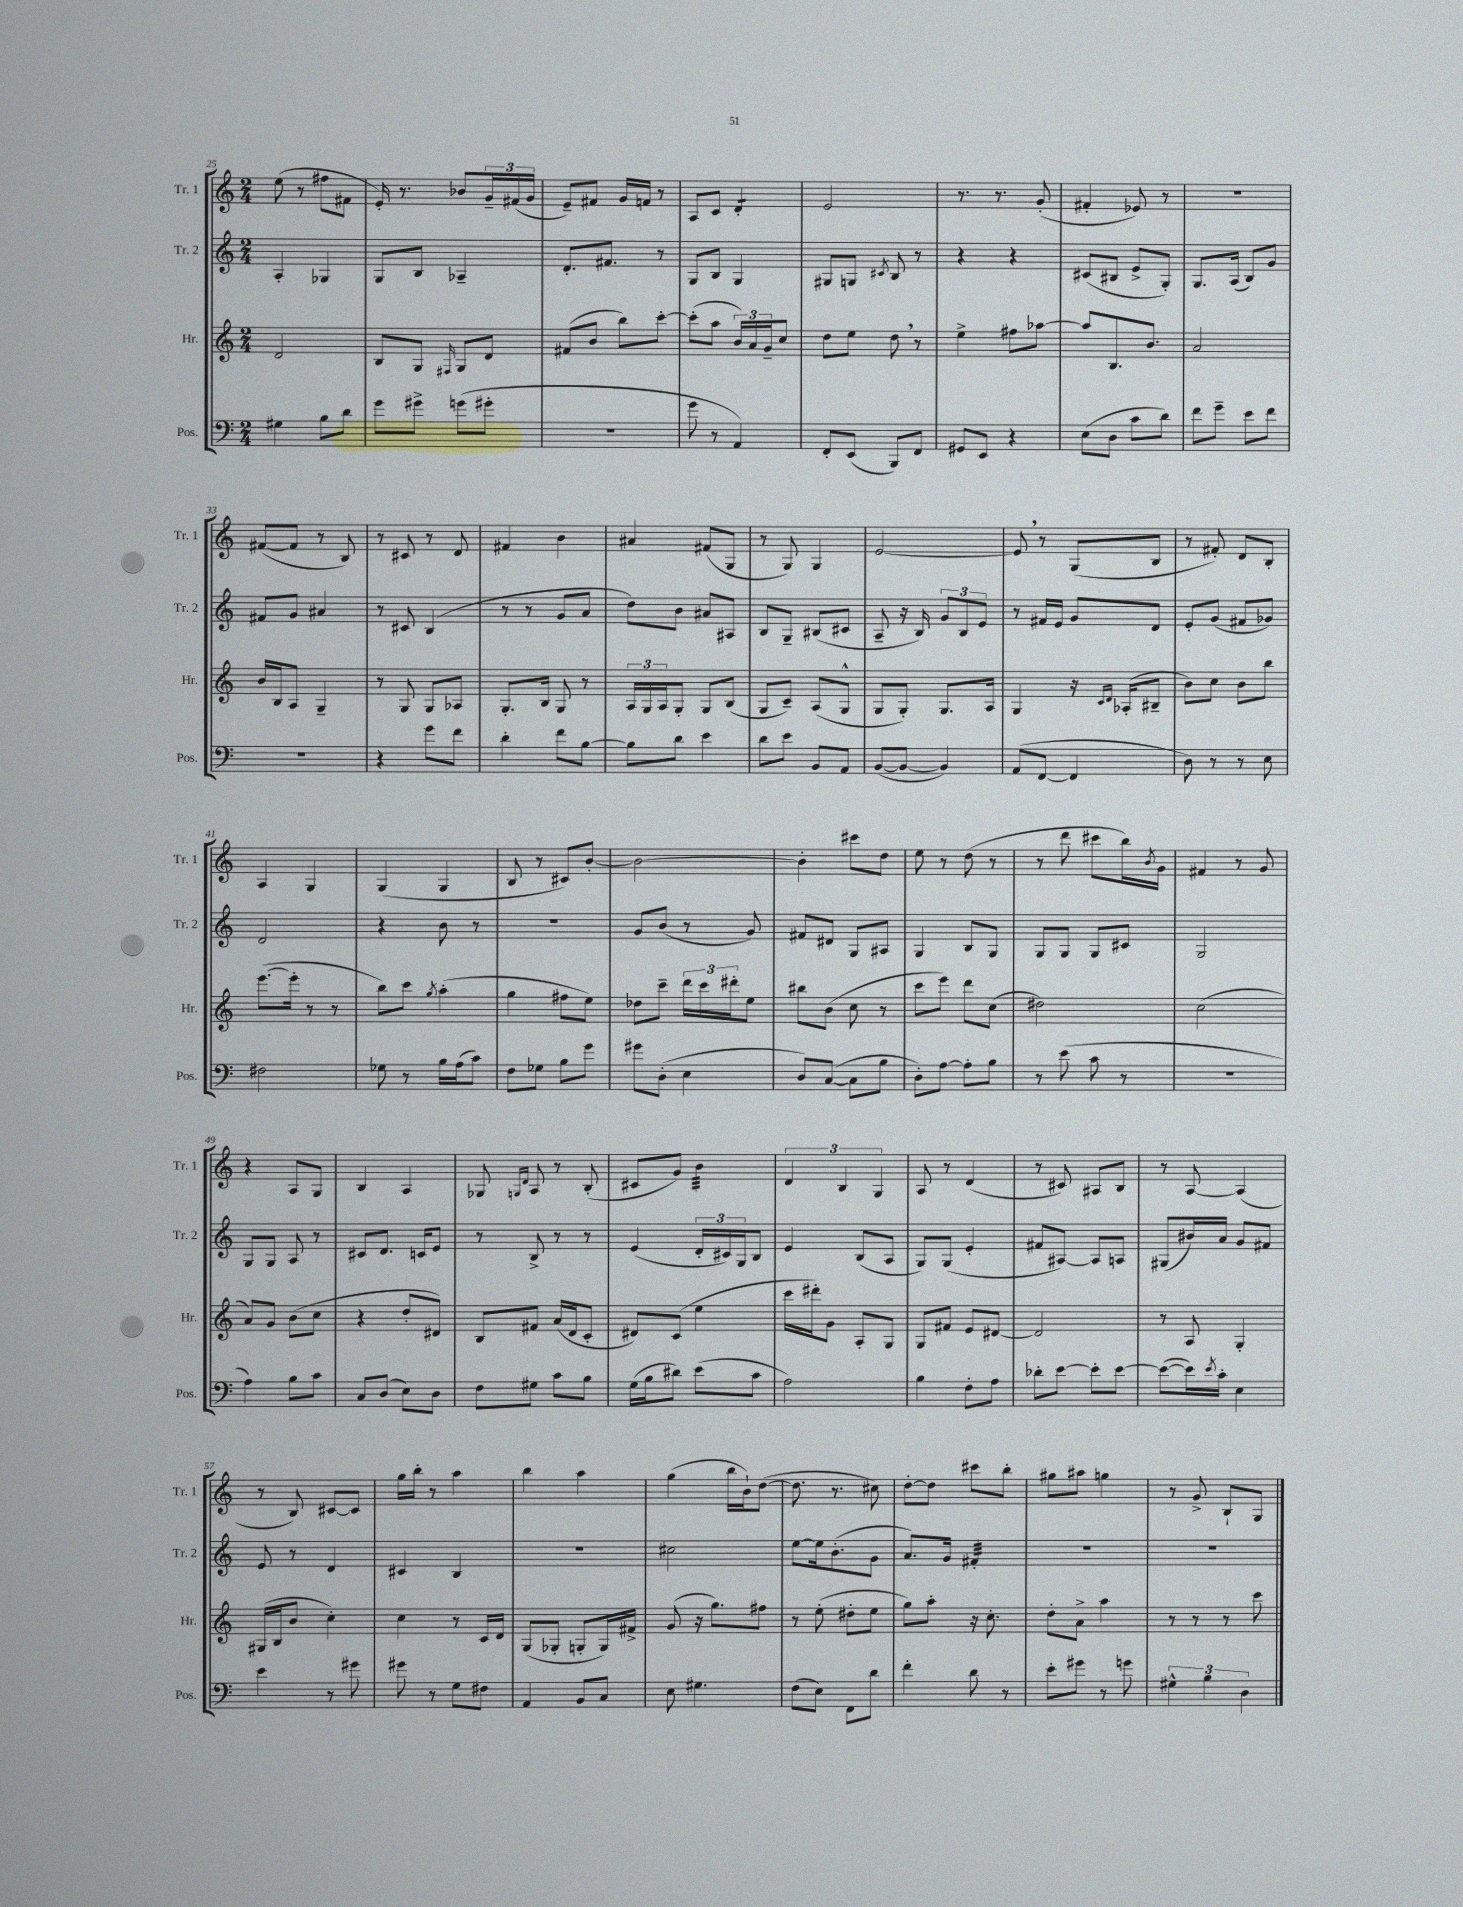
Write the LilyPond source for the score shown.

<<
\new StaffGroup <<
\new Staff = "s0" \with { instrumentName = "Tr. 1" shortInstrumentName = "Tr. 1" } {
    \clef treble \key c \major \numericTimeSignature \time 2/4
    e''8( r8 fis''8 fis'8 |
    e'16-.) r8. bes'8 \tuplet 3/2 { g'16-- fis'16( g'16 } |
    e'8--) fis'8 g'16 f'16 r8 |
    a8 c'8 d'4:8-. |
    e'2 |
    r8. r8. g'8-.( |
    fis'4-. ees'8) r8 |
    r2 |
    fis'8~( fis'8 r8 b8) |
    r8 cis'8 r8 d'8 |
    fis'4 b'4 |
    ais'4 fis'8( g8 |
    r8 g8) g4 |
    e'2~ |
    e'8 \breathe r8 g8( b8 |
    r8 fis'8-.) d'8 b8-. |
    a4 g4 |
    g4( g4 |
    b8 r8 cis'8) b'8~-. |
    b'2~ |
    b'4-. cis'''8 d''8 |
    e''8 r8 d''8( r8 |
    r8 d'''8 cis'''8 b''16) \acciaccatura { b'8 } g'16 |
    fis'4 r8 g'8 |
    r4 a8 g8 |
    b4 a4 |
    ges8 \grace { g16 d'16 } a8 r8 b8-.( |
    cis'8 g'8) b'4:32 |
    \tuplet 3/2 { d'4 b4 g4 } |
    a8 r8 d'4( |
    r8 cis'8) ais8 b8 |
    r8 a8~ a4( |
    r8 b8) cis'8~ cis'8 |
    g''16 b''16-. r8 a''4 |
    b''4 a''4 |
    g''4( b''16 b'16-!) d''8~( |
    d''8. r8. cis''8) |
    d''8~-. d''8 cis'''8 b''8-. |
    gis''8 ais''8 g''4 |
    r8 g'8-> b8-! g8 \bar "|." |
}
\new Staff = "s1" \with { instrumentName = "Tr. 2" shortInstrumentName = "Tr. 2" } {
    \clef treble \key c \major \numericTimeSignature \time 2/4
    a4-. ges4 |
    g8 b8 aes4-- |
    d'8.-. fis'8. r8 |
    g8 b8 g4 |
    gis8 g8 \acciaccatura { cis'8 } b8 r8 |
    r4 r4 |
    cis'8( bis8 e'8-> g8-.) |
    g8. a16( b8) g'8 |
    fis'8 g'8 ais'4 |
    r8 cis'8 b4( |
    r8 r8 g'8 a'8 |
    d''8) b'8 ais'8 ais8 |
    b8 g8-- bis8( cis'8 |
    a8-- r16 b16) \tuplet 3/2 { g'8 b8 e'8 } |
    r8 fis'16 e'16 g'8 d'8 |
    e'8-. g'8( fis'8 ges'8) |
    d'2 |
    r4 b'8 r8 |
    R2 |
    g'8 b'8( r8 g'8) |
    fis'8 dis'8 g8 ais8 |
    g4 b8 g8 |
    g8 g8 g8 cis'8 |
    g2 |
    g8 g8 a8 r8 |
    cis'8 d'8. c'16 e'8 |
    r8 b8-> r8 r8 |
    e'4( \tuplet 3/2 { d'16-. cis'16) g16 } b8 |
    e'4 b8( a8 |
    g8) g8( e'4-. |
    fis'8 ais8~) ais8 a8 |
    gis8( bis'16) a'16 g'8 fis'8 |
    e'8 r8 d'4 |
    cis'4 b4 |
    R2 |
    cis''2 |
    e''8~ e''16 b'8.-.( g'8 |
    a'8.) g'16 fis'4:32-. |
    R2 |
    R2 \bar "|." |
}
\new Staff = "s2" \with { instrumentName = "Hr." shortInstrumentName = "Hr." } {
    \clef treble \key c \major \numericTimeSignature \time 2/4
    d'2 |
    b8 g8 \grace { fis16 } g8 d'8 |
    fis'8( b'8 b''8) c'''8~-. |
    c'''8-.( a''8 \tuplet 3/2 { b'16) a'16 g'16-- } c''8 |
    d''8 e''8 d''8 \breathe r8 |
    e''4-> fis''8 aes''8~ |
    aes''8 b8. b'8. |
    a'2 |
    b'16 b16 a8 g4-- |
    r8 g8 g8 aes8 |
    g8.-. b16 g8 r8 |
    \tuplet 3/2 { a16 g16 a16 } g8-. g8 b8( |
    g8 c'8--) a8( g8-^ |
    g8 g8-.) g8. a16 |
    g4 r16 \grace { c'16 d'16 } aes16-.( bis8-- |
    b'8) c''8 b'8 b''8 |
    e'''8.~( e'''16-. r8 r8 |
    b''8) c'''8 \acciaccatura { g''8 } a''4-.( |
    g''4 fis''8 e''8) |
    des''8 c'''8-- \tuplet 3/2 { d'''16 c'''16 dis'''16-. } e''8 |
    bis''8 b'8( c''8 r8 |
    c'''8 e'''8) d'''8 c''8( |
    dis''2) |
    c''2( |
    a'8) g'8 b'8( c''8 |
    r4 d''8-. dis'8) |
    b8 fis'8 a'16( d'16 c'8-. |
    dis'8) c'8( e''4 |
    c'''16 dis'''16-.) g'8 a8-. g8 |
    g8 fis'8 e'8 dis'8~ |
    dis'2 |
    r8 a8 g4-. |
    gis16( b16 b'8 c''4-.) |
    c''4 r8 c'16 d'16 |
    g8( ges8-. g8-. g16) fis'16-> |
    g'8( r16 g''8.) fis''8 |
    r8 e''8-.( dis''8-. e''8 |
    g''8) a''8-. r16 c''8.-. |
    d''8-. a'8-> a''4 |
    r8 r8 r8 c'''8 \bar "|." |
}
\new Staff = "s3" \with { instrumentName = "Pos." shortInstrumentName = "Pos." } {
    \clef bass \key c \major \numericTimeSignature \time 2/4
    gis4 b8 d'8 |
    g'8 gis'8-> g'8( gis'8-. |
    r2 |
    g'8 r8 a,4) |
    f,8-. e,8( b,,8) f,8 |
    gis,8 e,8 r4 |
    e8( d8 c'8 d'8) |
    f'8 g'8-- e'8 f'8 |
    r2 |
    r4 g'8 f'8 |
    d'4-. f'8 b8~ |
    b8 d'8 e'4 |
    d'8 e'8 b,8 a,8 |
    b,8~( b,8~ b,4) |
    a,8( f,8~ f,4 |
    d8) r8 r8 e8 |
    fis2 |
    ges8 r8 b16 a16( c'8) |
    f8 ges8 b8 g'8 |
    gis'8 d8-.( e4 |
    d8) c8~( c8 b8 |
    d8-.) a8~ a8-. b8 |
    r8 e'8( c'8 r8 |
    R2 |
    a4) b8 c'8 |
    c8 d8( e8) d8 |
    f8 gis8 c'8 b8 |
    g16( b16 dis'8) e'8( c'8 |
    a2) |
    b4 f8-. a8 |
    des'8-. e'8~ e'8-. e'8~ |
    e'8~( e'16) \acciaccatura { e'8 } c'16-. e4 |
    e'4 r8 gis'8 |
    gis'8 r8 g8 fis8 |
    a,4 b,8 c8 |
    e8 gis4. |
    f8( e8) f,8 d'8 |
    f'4-. d'8 r8 |
    e'8-. gis'8 r8 g'8 |
    \tuplet 3/2 { gis4-^ b4 d4 } \bar "|." |
}
>>
>>
\layout { \context { \Score currentBarNumber = #25 } }
